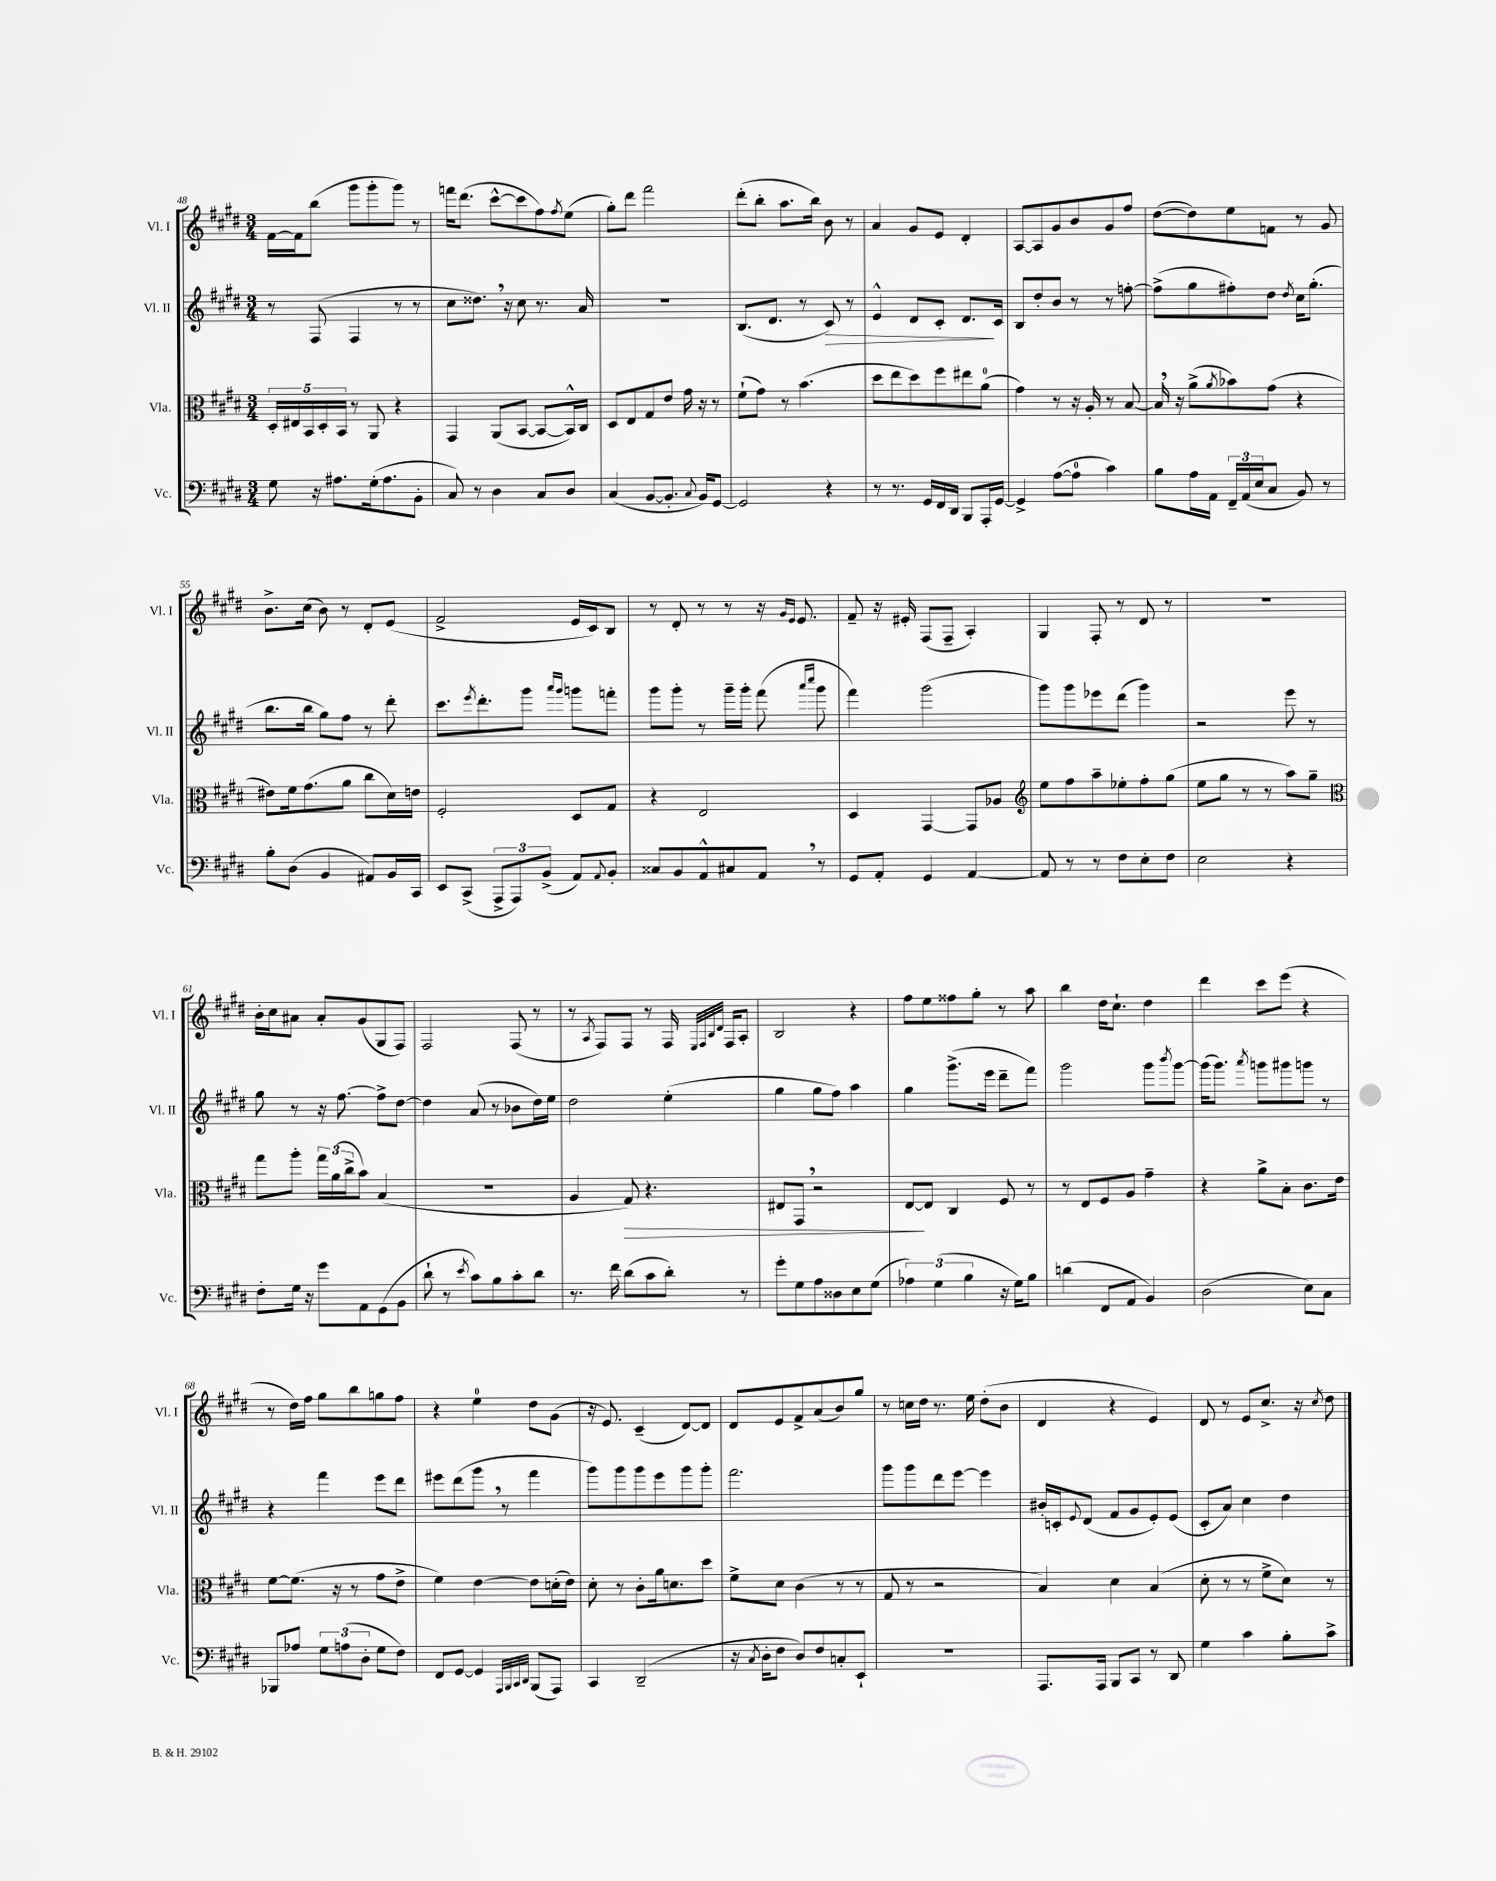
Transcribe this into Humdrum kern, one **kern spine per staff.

**kern	**kern	**dynam	**kern	**dynam	**kern
*part4	*part3	*part3	*part2	*part2	*part1
*staff4	*staff3	*staff3	*staff2	*staff2	*staff1
*I"Vc.	*I"Vla.	*	*I"Vl. II	*	*I"Vl. I
*I'Vc.	*I'Vla.	*	*I'Vl. II	*	*I'Vl. I
*clefF4	*clefC3	*	*clefG2	*	*clefG2
*k[f#c#g#d#]	*k[f#c#g#d#]	*	*k[f#c#g#d#]	*	*k[f#c#g#d#]
*M3/4	*M3/4	*	*M3/4	*	*M3/4
=48	=48	=48	=48	=48	=48
8G#\	20D#'/LL	.	8r	.	[16f#\LL
.	20E#X/	.	.	.	.
.	.	.	.	.	16f#\J]
.	20BB/	.	.	.	.
16r	.	.	(8F#/	.	(8bb\J
.	20D#'/	.	.	.	.
8.A#X\L	.	.	.	.	.
.	20BB/JJ	.	.	.	.
.	8r	.	4F#/	.	8ggg#\L
(16G#'\k	8AA/	.	.	.	8ggg#'\
8.A#\	.	.	.	.	.
.	4r	.	8r	.	8ggg#\J)
8BB'\J	.	.	8r	.	8r
=49	=49	=49	=49	=49	=49
8C#/)	4GG#/	.	8cc#\L	.	16fffn\KL
.	.	.	.	.	(8.ddd#\J
8r	.	.	8.dd##X,\J)	.	.
4D#\	(8AA/L	.	.	.	[8ccc#^^\L
.	.	.	16r	.	.
.	[8BB/J	.	8cc#\	.	8ccc#\]
8C#/L	8BB/L_	.	8.r	.	8ff#\)
.	.	.	.	.	8qff#/
8D#/J	16BB^^/L])	.	.	.	(8ee\J
.	16C#/JJ	.	16a/	.	.
=50	=50	=50	=50	=50	=50
(4C#/	8D#/L	.	2.r	.	8gg#'\L)
.	8E/	.	.	.	8ddd#\J
[8BB/L	8G#/	.	.	.	2fff#\
8.BB'/J]	8e/J	.	.	.	.
.	16g#\	.	.	.	.
8qqC#/	.	.	.	.	.
16BB/KL)	16r	.	.	.	.
[8GG#/J	8r	.	.	.	.
=51	=51	=51	=51	=51	=51
2GG#/]	(8f#`\L	.	(8.B/L	.	(8ddd#'\L
.	8g#\J)	.	.	.	8bb'\J
.	.	.	8.d#/J	.	.
.	8r	.	.	.	8.aa\L
.	(4.b\	.	8r	.	.
.	.	.	.	.	16bb\Jk)
!	!	!	!	!LO:HP:b	!
4r	.	.	8c#/)	>	8b\
.	.	.	8r	.	8r
=52	=52	=52	=52	=52	=52
8r	8dd#\L	.	4e^^/	.	4a/
8.r	8ee\	.	.	.	.
.	8dd#\)	.	8d#/L	.	8g#/L
16GG#/LL	.	.	.	.	.
16FF#/	8ff#\	.	8c#'/J	.	8e/J
16DD#/JJ	.	.	.	.	.
8BBB/L	8ee#X\	.	8.d#/L	.	4d#'/
16AAA'/L	(8a\J	.	.	.	.
[16GG#/JJ	.	.	16c#/Jk	]	.
=53	=53	=53	=53	=53	=53
4GG#^/]	4g#\)	.	8B/L	.	[8A/L
.	.	.	8dd#'/	.	8A/]
([8A\L	8r	.	8b/J	.	8g#/
8A\J]	16r	.	8r	.	8b/
.	16A'/	.	.	.	.
4c#\)	8r	.	8r	.	8g#/
.	[8B/	.	[8ffn'\	.	8ff#/J
=54	=54	=54	=54	=54	=54
8B\L	16B,/]	.	(8ff^\L]	.	([8dd#\L
.	16r	.	.	.	.
16A\L	(8a^\L	.	8gg#\	.	8dd#\])
16AA\JJ	.	.	.	.	.
.	8qa/	.	.	.	.
24FF#~/LL	8b-X\)	.	8ff#X'\)	.	8ee\
(24AA/	.	.	.	.	.
24E/J	.	.	.	.	.
8C#/J	(8g#\J	.	8dd#\J	.	8fn\J
.	.	.	8qdd#/	.	.
8BB/)	4r	.	16cc#\KL	.	8r
.	.	.	(8.gg#'\J	.	.
8r	.	.	.	.	8g#/
!!LO:LB:g=z
=55	=55	=55	=55	=55	=55
8B'\L	8e#X\L)	.	8.bb\L	.	8.b^\L
(8D#\J	16f#\k	.	.	.	.
.	(8.g#\	.	16bb\Jk	.	(16cc#\Jk
4BB/	.	.	8gg#\L)	.	8b\)
.	8a\J	.	8ff#\J	.	8r
8AA#X/L)	8cc#\L	.	8r	.	8d#'/L
16BB/L	16d#\L)	.	8ddd#'\	.	(8e/J
16CC#/JJ	16en\JJ	.	.	.	.
=56	=56	=56	=56	=56	=56
8EE/L	2F#'/	.	8.ccc#\L	.	2f#^/
(8CC#^/J	.	.	.	.	.
.	.	.	8qeee/	.	.
.	.	.	8.ddd#'\	.	.
12AAA^/L	.	.	.	.	.
12AAA/)	.	.	.	.	.
.	.	.	8ggg#\J	.	.
(12BB^/J	.	.	.	.	.
.	.	.	16qqaaa/LL	.	.
.	.	.	16qqggg#/JJ	.	.
8AA/L)	8D#/L	.	8gggn\L	.	16e/LL
.	.	.	.	.	16c#/J)
8qqAA/	.	.	.	.	.
8BB'/J	8G#/J	.	8fffn'\J	.	8B/J
=57	=57	=57	=57	=57	=57
8C##X/L	4r	.	8ggg#\L	.	8r
8BB/	.	.	8ggg#'\J	.	8d#'/
8AA^^/	2E/	.	8r	.	8r
8C#X/	.	.	16ggg#~\LL	.	8r
.	.	.	16ggg#'\JJ	.	.
8AA,/J	.	.	(8fff#\	.	16r
.	.	.	.	.	16qqg#/LL
.	.	.	.	.	16qqe/JJ
.	.	.	.	.	8.e/
.	.	.	16qqaaa/LL	.	.
.	.	.	16qqcccc#/JJ	.	.
8r	.	.	8ggg#\	.	.
=58	=58	=58	=58	=58	=58
8GG#/L	4D#/	.	4fff#\)	.	8f#~/
8AA'/J	.	.	.	.	16r
.	.	.	.	.	16e#X'/
4GG#/	[4GG#/	.	(2ggg#\	.	(8F#/L
.	.	.	.	.	8F#~/J
[4AA/	8GG#/L]	.	.	.	4A'/)
.	8A-X/J	.	.	.	.
=59	=59	=59	=59	=59	=59
*	*clefG2	*	*	*	*
8AA/]	8ee\L	.	8ggg#\L)	.	4G#/
8r	8ff#\	.	8ggg#\	.	.
8r	8aa~\	.	8eee-X\	.	8F#'/
8F#\L	8ee-X'\	.	(8ddd#\J	.	8r
8E'\	8ff#'\	.	4ggg#\)	.	8d#/
8F#\J	(8gg#\J	.	.	.	8r
=60	=60	=60	=60	=60	=60
2E\	8ee\L	.	2r	.	2.r
.	8gg#\J	.	.	.	.
.	8r	.	.	.	.
.	8r	.	.	.	.
4r	8aa\L)	.	8eee\	.	.
.	8gg#~\J	.	8r	.	.
!!LO:LB:g=z
=61	=61	=61	=61	=61	=61
*	*clefC3	*	*	*	*
8F#'\L	8gg#\L	.	8gg#\	.	16b'\LL
.	.	.	.	.	16cc#\J
16G#\Jk	8aa'\J	.	8r	.	8a#X\J
16r	.	.	.	.	.
8g#\L	24gg#\LL	.	16r	.	8a#'/L
.	(24a\	.	.	.	.
.	.	.	[8.ff#\	.	.
.	24cc#^\J	.	.	.	.
8AA\	8b\J)	.	.	.	(8g#/
(8GG#\	(4B/	.	8ff#^\L]	.	8G#/
8BB\J	.	.	[8dd#\J	.	8F#/J)
=62	=62	=62	=62	=62	=62
8d#`\	2.r	.	4dd#\]	.	2F#/
8r	.	.	.	.	.
8qe/	.	.	.	.	.
8c#\L)	.	.	(8a/	.	.
8B\	.	.	8r	.	.
8c#'\	.	.	8b-X\L	.	(8F#/
8d#\J	.	.	16dd#\L)	.	8r
.	.	.	16ee\JJ	.	.
=63	=63	=63	=63	=63	=63
8.r	4A/	.	2dd#\	.	8r
.	.	.	.	.	8qA/
.	.	.	.	.	8F#/L)
16f#\	.	.	.	.	.
!	!	!LO:HP:b	!	!	!
(8d#\L	8G#/)	>	.	.	8F#/J
8c#\	4.r	.	.	.	8r
8d#'\J)	.	.	(4ee'\	.	16F#/
.	.	.	.	.	32qqE/LLL
.	.	.	.	.	32qqF#/
.	.	.	.	.	32qqB/
.	.	.	.	.	32qqd#/JJJ
.	.	.	.	.	16F#/KL
8r	.	.	.	.	8A'/J
=64	=64	=64	=64	=64	=64
8g#'\L	8E#X/L	.	4gg#\	.	2B/
8G#\	8GG#,/J	.	.	.	.
8A\	2r	.	8gg#\L	.	.
8D##X\	.	.	8ff#\J)	.	.
8E\	.	.	4aa\	.	4r
(8G#\J	.	.	.	.	.
=65	=65	=65	=65	=65	=65
6A-X\)	[8E/L	.	4gg#\	.	8ff#\L
.	8E/J]	]	.	.	8ee\
(6G#\	.	.	.	.	.
.	4C#/	.	(8.ggg#^\L	.	8ff##X\
6B\	.	.	.	.	.
.	.	.	.	.	8gg#'\J
.	.	.	16eee\Jk	.	.
16r	8F#/	.	8ddd#~\L	.	8r
16G#\KL)	.	.	.	.	.
8B\J	8r	.	8fff#\J)	.	8aa\
=66	=66	=66	=66	=66	=66
(4dn\	8r	.	2ggg#\	.	4bb\
.	8E/L	.	.	.	.
8FF#/L	8F#/	.	.	.	16dd#\KL
.	.	.	.	.	8.cc#`\J
8AA/J	8A/J	.	.	.	.
4BB/)	4g#~\	.	8ggg#\L	.	4dd#\
.	.	.	8qbbb/	.	.
.	.	.	[8ggg#\J	.	.
=67	=67	=67	=67	=67	=67
(2D#\	4r	.	(16ggg#\KL]	.	4ddd#\
.	.	.	8.ggg#\J)	.	.
.	.	.	8qaaa/	.	.
.	8a^\L	.	8gggn\L	.	8ccc#\L
.	8B'\J	.	8ggg#X\	.	(8eee\J
8E\L)	8.c#\L	.	8gggn\J	.	4r
8C#\J	.	.	8r	.	.
.	16e\Jk	.	.	.	.
!!LO:LB:g=z
=68	=68	=68	=68	=68	=68
8BBB-X/L	[8f#\L	.	4r	.	8r
8A-X/J	(8.f#\J]	.	.	.	16dd#\LL)
.	.	.	.	.	16ff#\JJ
12G#\L	.	.	4fff#\	.	8gg#\L
.	16r	.	.	.	.
(12An\	.	.	.	.	.
.	8r	.	.	.	8bb\
12D#'\J	.	.	.	.	.
8G#\L	8g#\L	.	8eee\L	.	8ggn\
8F#\J)	8e^\J	.	8ddd#\J	.	8ff#\J
=69	=69	=69	=69	=69	=69
8FF#/L	4f#\)	.	8eee#X\L	.	4r
[8GG#/J	.	.	(8ddd#\	.	.
4GG#/]	[4e\	.	8ggg#,\J	.	4ee\
.	.	.	8r	.	.
32qqAAA/LLL	.	.	.	.	.
32qqBBB/	.	.	.	.	.
32qqCC#/	.	.	.	.	.
32qqDD#/JJJ	.	.	.	.	.
(8BBB/L	8e\L]	.	4fff#\	.	8dd#\L
8AAA/J)	(16dn'\L	.	.	.	(8g#\J
.	16e\JJ)	.	.	.	.
=70	=70	=70	=70	=70	=70
4CC#/	8d#'\	.	8ggg#\L)	.	16r
.	.	.	.	.	8.e/)
.	8r	.	8ggg#\	.	.
(2DD#~/	8c#'\L	.	8ggg#\	.	(4c#~/
.	16a\k	.	8eee\	.	.
.	8.dn\	.	.	.	.
.	.	.	8ggg#\	.	[8d#/L)
.	8dd#\J	.	8ggg#'\J	.	8d#/J]
=71	=71	=71	=71	=71	=71
16r	8f#^\L	.	2.fff#\	.	8d#/L
8qC#/	.	.	.	.	.
16D#'\KL	.	.	.	.	.
8F#\J	8d#\J	.	.	.	8e/
8D#/L)	(4c#\	.	.	.	8f#^/
8F#/	.	.	.	.	(8a/
8Cn'/	8r	.	.	.	8b/)
8EE`/J	8r	.	.	.	8gg#/J
=72	=72	=72	=72	=72	=72
2.r	8G#/	.	8ggg#\L	.	8r
.	8r	.	8ggg#\	.	16ccn\LL
.	.	.	.	.	16dd#\JJ
.	2r	.	8ddd#\	.	8.r
.	.	.	[8eee\J	.	.
.	.	.	.	.	16ee\
.	.	.	4eee\]	.	(8dd#'\L
.	.	.	.	.	8b\J
=73	=73	=73	=73	=73	=73
8.AAA/L	4B/)	.	16b#X'/LL	.	4d#/
.	.	.	16cn'/J	.	.
.	.	.	8qqe/	.	.
.	.	.	(8d#/J	.	.
16AAA/Jk	.	.	.	.	.
8BBB/L	4d#\	.	8f#/L	.	4r
8CC#/J	.	.	8g#/	.	.
8r	(4B/	.	8e'/)	.	4e/)
8DD#/	.	.	(8e/J	.	.
=74	=74	=74	=74	=74	=74
4G#\	8d#'\	.	8c#'/L	.	8d#/
.	8r	.	8a/J)	.	8r
4c#\	8r	.	4cc#\	.	8e/L
.	8f#^\L	.	.	.	8.cc#^/J
8B'\L	8d#\J)	.	4dd#\	.	.
.	.	.	.	.	16r
.	.	.	.	.	8qcc#/
8c#^\J	8r	.	.	.	8dd#\
==	==	==	==	==	==
*-	*-	*-	*-	*-	*-
